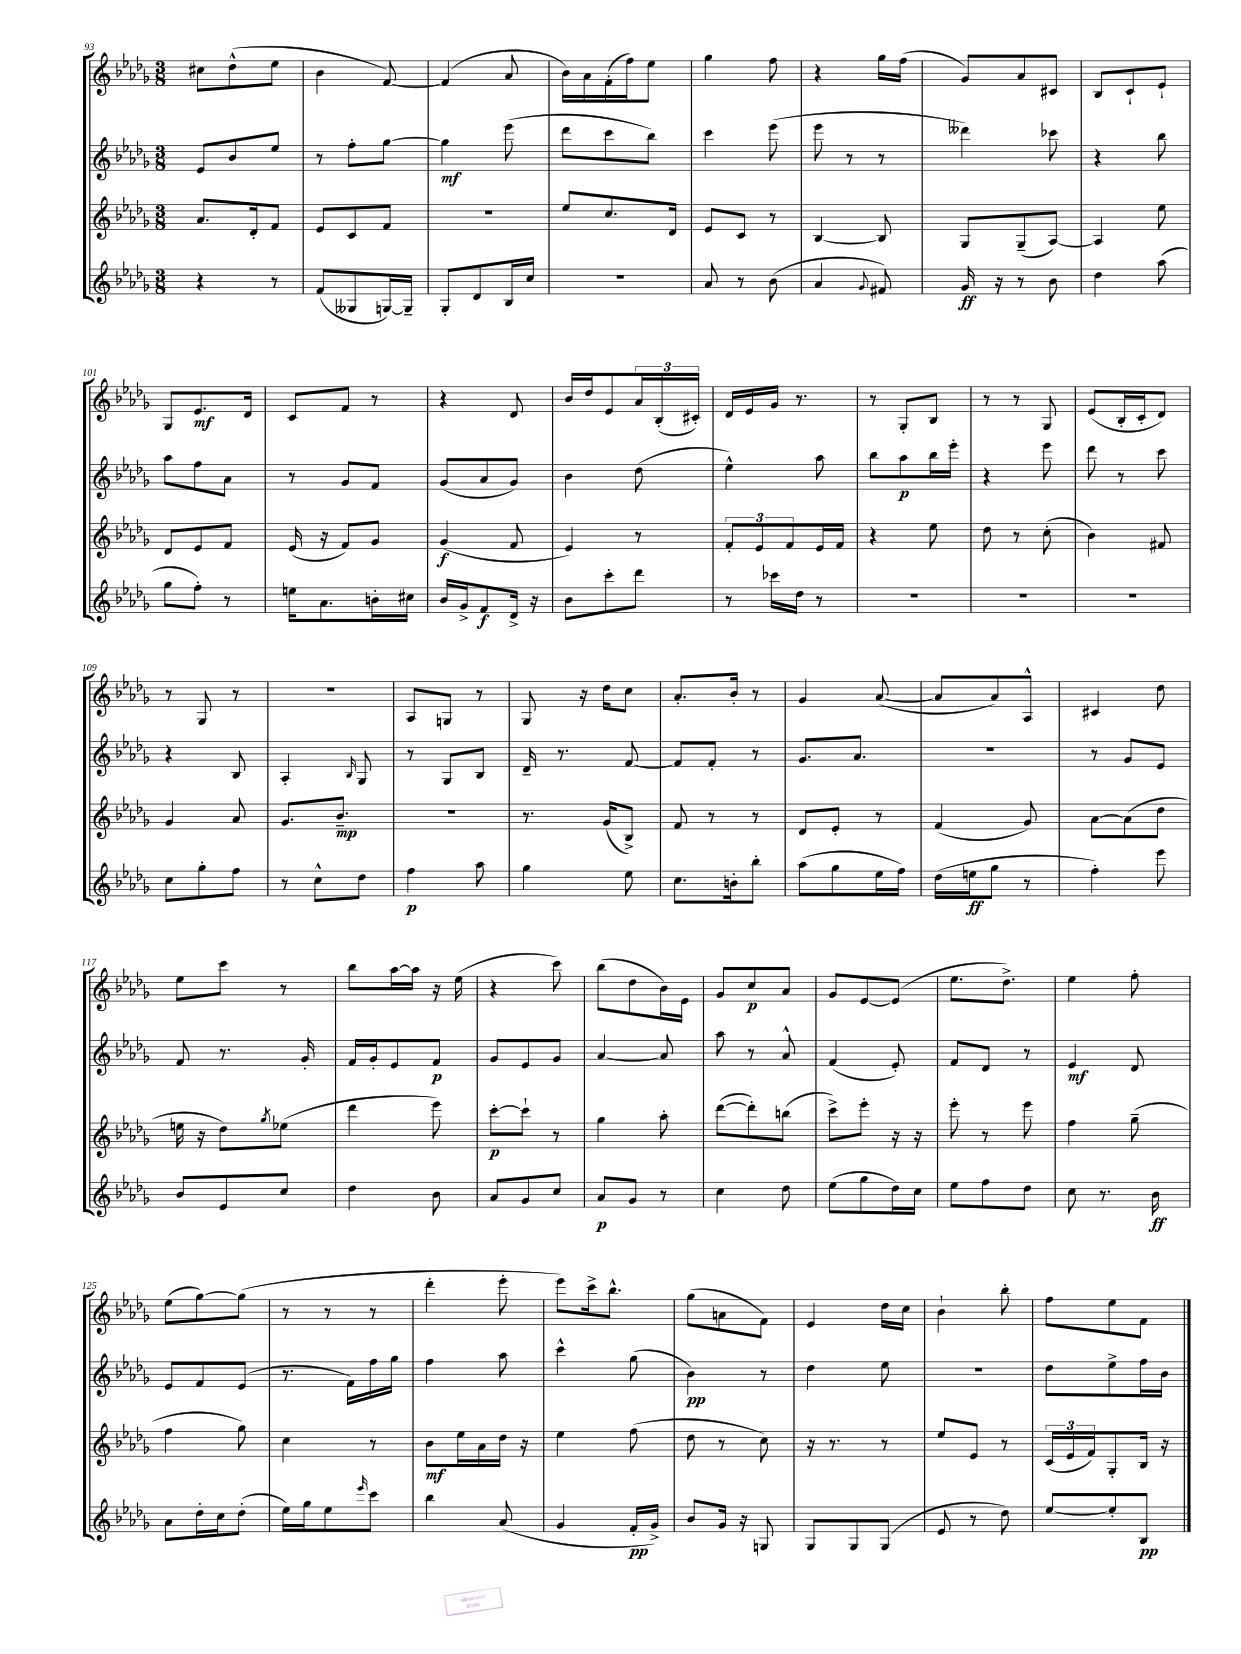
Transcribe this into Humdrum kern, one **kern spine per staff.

**kern	**kern	**kern	**kern
*staff4	*staff3	*staff2	*staff1
*clefG2	*clefG2	*clefG2	*clefG2
*k[b-e-a-d-g-]	*k[b-e-a-d-g-]	*k[b-e-a-d-g-]	*k[b-e-a-d-g-]
*M3/8	*M3/8	*M3/8	*M3/8
4r	8.a-	8e-	8cc#
.	.	8b-	(8dd-^^
.	16d-'	.	.
8r	8f	8ee-	8ee-
=	=	=	=
(8f	8e-	8r	4b-
8G--	8c	8ff'	.
[16G)	8f	[8gg-	[8f)
16G~]	.	.	.
=	=	=	=
8G-'	4.r	4gg-]	(4f]
8d-	.	.	.
16B-	.	(8eee-	8a-
16cc	.	.	.
=	=	=	=
4.r	8ee-	8ddd-	16b-)
.	.	.	16a-
.	8.cc	8ccc	(16f'
.	.	.	16ff)
.	.	8bb-)	8ee-
.	16d-	.	.
=	=	=	=
8a-	8e-	4ccc	4gg-
8r	8c	.	.
(8b-	8r	(8eee-	8ff
=	=	=	=
4a-	[4B-	8eee-	4r
.	.	8r	.
8qqg-	.	.	.
8f#)	8B-]	8r	16gg-
.	.	.	(16ff
=	=	=	=
16g-	8G-	4ddd--)	8g-)
16r	.	.	.
8r	(8G-~	.	8a-
8b-	[8A-)	8ccc-	8c#
=	=	=	=
4dd-	4A-]	4r	8B-
.	.	.	8c`
(8aa-	8ee-	8bb-	8e-`
=	=	=	=
8gg-	8d-	8aa-	8G-
8ff')	8e-	8ff	8.e-
8r	8f	8a-	.
.	.	.	16d-
=	=	=	=
16ee	(16e-	8r	8c
8.a-	16r	.	.
.	8f)	8g-	8f
16b'	8g-	8f	8r
16cc#	.	.	.
=	=	=	=
16b-	(4g-	(8g-	4r
16g-^	.	.	.
8f	.	8a-	.
16d-^	8f	8g-)	8d-
16r	.	.	.
=	=	=	=
8b-	4e-)	4b-	16b-
.	.	.	16dd-
8ccc'	.	.	8e-
8ddd-	8r	(8dd-	24a-
.	.	.	(24B-'
.	.	.	24c#')
=	=	=	=
8r	12f'	4ee-^^)	16d-
.	.	.	16e-
.	12e-	.	.
16ccc-	.	.	16g-
.	12f	.	.
16dd-	.	.	8.r
8r	16e-	8aa-	.
.	16f	.	.
=	=	=	=
4.r	4r	8bb-	8r
.	.	8aa-	8G-'
.	8ee-	16bb-	8B-
.	.	16eee-'	.
=	=	=	=
4.r	8dd-	4r	8r
.	8r	.	8r
.	(8cc'	8eee-	8G-
=	=	=	=
4.r	4b-)	8ddd-	(8e-
.	.	8r	16B-'
.	.	.	16c'
.	8f#	8ccc	8d-)
=	=	=	=
8cc	4g-	4r	8r
8gg-'	.	.	8G-
8ff	8a-	8B-	8r
=	=	=	=
8r	8.g-	4A-'	4.r
8cc^^	.	.	.
.	8.b-~	.	.
.	.	16qqB-	.
8dd-	.	8G-	.
=	=	=	=
4ff	4.r	8r	8A-
.	.	8G-	8G
8aa-	.	8B-	8r
=	=	=	=
4gg-	8.r	16d-~	8G-
.	.	8.r	.
.	.	.	16r
.	(16g-	.	16dd-
8ee-	8B-^)	[8f	8cc
=	=	=	=
8.cc	8f	8f]	8.a-'
.	8r	8f'	.
16b'	.	.	16b-'
8bb-'	8r	8r	8r
=	=	=	=
(8aa-	8d-	8.g-	4g-
8gg-	8e-'	.	.
.	.	8.a-	.
16ee-	8r	.	([8a-
16ff)	.	.	.
=	=	=	=
(16dd-	(4f	4.r	8a-]
16ee	.	.	.
8gg-	.	.	8a-)
8r	8g-)	.	8A-^^
=	=	=	=
4ff')	[8a-	8r	4c#
.	(8a-]	8g-	.
8eee-	8dd-	8e-	8dd-
=	=	=	=
8b-	16ee	8f	8ee-
.	16r	.	.
8e-	8dd-)	8.r	8ccc
.	8qgg-	.	.
8cc	(8ee-	.	8r
.	.	16g-'	.
=	=	=	=
4dd-	4ddd-	16f	8bb-
.	.	16g-'	.
.	.	8e-	[16aa-
.	.	.	16aa-]
8b-	8eee-)	8f	16r
.	.	.	(16ee-
=	=	=	=
8a-	[8ccc'	8g-	4r
8g-	8ccc`]	8e-	.
8cc	8r	8g-	8ccc)
=	=	=	=
8a-	4gg-	[4a-	(8bb-
8g-	.	.	8dd-
8r	8aa-'	8a-]	16b-)
.	.	.	16e-
=	=	=	=
4cc	([8ddd-	8aa-	8g-
.	8ddd-'])	8r	8cc
8dd-	(8bb	8a-^^	8a-
=	=	=	=
(8ee-	8ccc^)	(4f	8g-
8gg-	8eee-'	.	[8e-
16dd-)	16r	8e-')	(8e-]
16cc	16r	.	.
=	=	=	=
8ee-	8eee-'	8f	8.ee-
8ff	8r	8d-	.
.	.	.	8.dd-^)
8dd-	8eee-	8r	.
=	=	=	=
8cc	4ff	4e-	4ee-
8.r	.	.	.
.	(8gg-~	8d-	8ff'
16b-	.	.	.
=	=	=	=
8a-	4ff	8e-	(8ee-
16dd-'	.	8f	[8gg-)
16cc	.	.	.
(8dd-'	8gg-)	(8e-	(8gg-]
=	=	=	=
16ee-)	4cc	8.r	8r
16gg-	.	.	.
8ee-	.	.	8r
.	.	16f)	.
16qqeee-	.	.	.
8ccc	8r	16ff	8r
.	.	16gg-	.
=	=	=	=
4bb-	8b-	4ff	4ddd-'
.	16ee-	.	.
.	16a-	.	.
(8a-	16dd-	8aa-	8eee-'
.	16r	.	.
=	=	=	=
4g-	4ee-	4ccc^^	8eee-)
.	.	.	16ccc^
.	.	.	8.bb-^^
16f'	(8ff	(8gg-	.
16g-^)	.	.	.
=	=	=	=
8b-	8dd-	4b-)	(8gg-
16g-	8r	.	8a
16r	.	.	.
8G	8cc)	8r	8f)
=	=	=	=
8G-	16r	4dd-	4e-
.	8.r	.	.
8G-	.	.	.
(8G-	8r	8ee-	16dd-
.	.	.	16cc
=	=	=	=
8e-	8ee-	4.r	4b-`
8r	8e-	.	.
8dd-)	8r	.	8bb-'
=	=	=	=
[8ee-	(24c	8dd-	8ff
.	24e-	.	.
.	24f)	.	.
8ee-']	8G-'	8ee-^	8ee-
8B-	16B-	16ff	8f
.	16r	16b-	.
==	==	==	==
*-	*-	*-	*-
